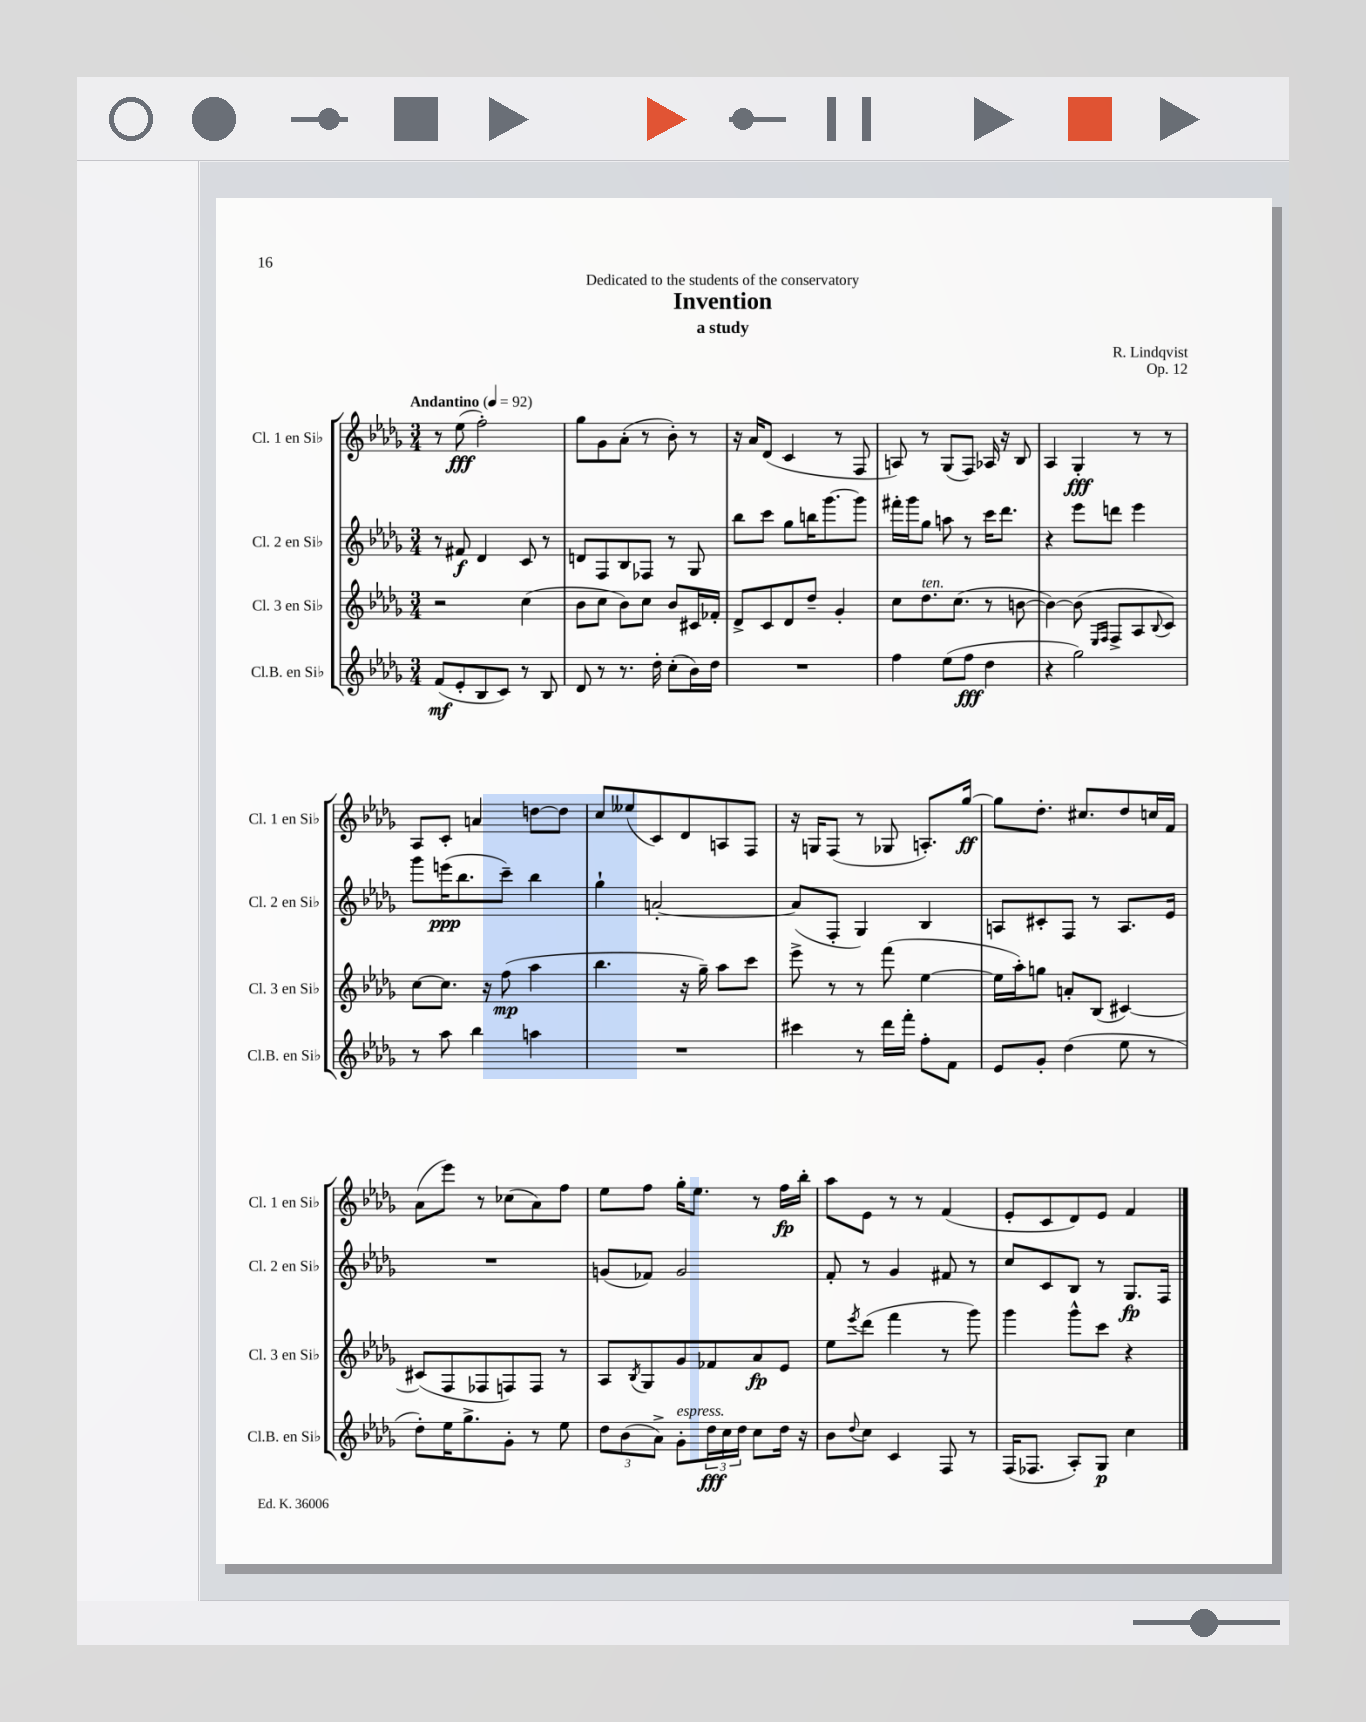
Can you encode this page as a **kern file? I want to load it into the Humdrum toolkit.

**kern	**dynam	**kern	**dynam	**kern	**dynam	**kern	**dynam
*part4	*part4	*part3	*part3	*part2	*part2	*part1	*part1
*staff4	*staff4	*staff3	*staff3	*staff2	*staff2	*staff1	*staff1
*I"Cl.B. en Si♭	*	*I"Cl. 3 en Si♭	*	*I"Cl. 2 en Si♭	*	*I"Cl. 1 en Si♭	*
*I'Cl.B. en Si♭	*	*I'Cl. 3 en Si♭	*	*I'Cl. 2 en Si♭	*	*I'Cl. 1 en Si♭	*
*clefG2	*	*clefG2	*	*clefG2	*	*clefG2	*
*k[b-e-a-d-g-]	*	*k[b-e-a-d-g-]	*	*k[b-e-a-d-g-]	*	*k[b-e-a-d-g-]	*
*M3/4	*	*M3/4	*	*M3/4	*	*M3/4	*
*MM92	*	*MM92	*	*MM92	*	*MM92	*
=1	=1	=1	=1	=1	=1	=1	=1
!	!	!	!	!	!	!LO:TX:a:B:t=Andantino	!
(8f/L	mf	2r	.	8r	.	8r	.
8e-'/	.	.	.	8f#X/	f	(8ee-\	fff
8B-/	.	.	.	4d-/	.	2ff'\)	.
8c/J)	.	.	.	.	.	.	.
8r	.	(4cc\	.	8c/	.	.	.
8B-/	.	.	.	8r	.	.	.
=2	=2	=2	=2	=2	=2	=2	=2
8d-/	.	8b-\L	.	8dn/L	.	8gg-\L	.
8r	.	8cc\J	.	8F/	.	8g-\	.
8.r	.	8b-\L)	.	8B-/	.	(8a-'\J	.
.	.	8cc\J	.	8F-X/J	.	8r	.
16dd-'\	.	.	.	.	.	.	.
(8cc'\L	.	8b-/L	.	8r	.	8b-'\)	.
16b-\L)	.	16c#X/L	.	8G-/	.	8r	.
16dd-\JJ	.	16f-X'/JJ	.	.	.	.	.
=3	=3	=3	=3	=3	=3	=3	=3
2.r	.	8d-^/L	.	8bb-\L	.	16r	.
.	.	.	.	.	.	16a-/KL	.
.	.	8c/	.	8ccc\J	.	(8d-/J	.
.	.	8d-/	.	8gg-\L	.	4c/	.
.	.	8dd-~/J	.	16bbn\K	.	.	.
.	.	.	.	[8.ggg-\	.	.	.
.	.	4g-'/	.	.	.	8r	.
.	.	.	.	8ggg-\J]	.	8F/	.
=4	=4	=4	=4	=4	=4	=4	=4
4ff\	.	8cc\L	.	16fff#X'\LL	.	8An/)	.
.	.	.	.	16ggg-\J	.	.	.
!	!	!LO:TX:a:i:t=ten.	!	!	!	!	!
.	.	8.dd-\	.	8gg-\J	.	8r	.
(8ee-\L	.	.	.	8aan\	.	(8G-/L	.
.	.	(8.cc\J	.	.	.	.	.
8ff\J	fff	.	.	8r	.	8F/J)	.
4dd-\	.	8r	.	16ccc\KL	.	16A-X/	.
.	.	.	.	8.ddd-\J	.	16r	.
.	.	[8bn\	.	.	.	8B-/	.
=5	=5	=5	=5	=5	=5	=5	=5
4r	.	4b\_)	.	4r	.	4A-/	.
2gg-\)	.	(8b\]	.	8eee-\L	.	4G-'/	fff
.	.	16qqE-/LL	.	.	.	.	.
.	.	16qqF/JJ	.	.	.	.	.
.	.	8F^/L	.	8dddn\J	.	.	.
.	.	8A-/	.	4eee-\	.	8r	.
.	.	8qqB-/	.	.	.	.	.
.	.	8c/J)	.	.	.	8r	.
!!LO:LB:g=z
=6	=6	=6	=6	=6	=6	=6	=6
8r	.	[8cc\L	.	8ggg-\L	.	8A-/L	.
8aa-\	.	8.cc\J]	.	(16eeen\K	ppp	8c'/J	.
.	.	.	.	8.bb-\	.	.	.
4bb-\	.	.	.	.	.	4an/	.
.	.	16r	.	.	.	.	.
.	.	(8ff\	mp	8ccc~\J)	.	.	.
4aan\	.	4aa-\	.	4bb-\	.	[8ddn\L	.
.	.	.	.	.	.	8dd\J]	.
=7	=7	=7	=7	=7	=7	=7	=7
2.r	.	4.bb-\	.	4gg-`\	.	8cc/L	.
.	.	.	.	.	.	(8ee--X/	.
.	.	.	.	[2an'/	.	8c/)	.
.	.	16r	.	.	.	8d-/	.
.	.	16gg-~\)	.	.	.	.	.
.	.	8aa-\L	.	.	.	8An/	.
.	.	8ccc\J	.	.	.	8F/J	.
=8	=8	=8	=8	=8	=8	=8	=8
4ccc#X\	.	8eee-^\	.	(8a/L]	.	16r	.
.	.	.	.	.	.	16Gn/KL	.
.	.	8r	.	8F'/J	.	(8F/J	.
8r	.	8r	.	4G-/)	.	8r	.
16ddd-\LL	.	(8fff\	.	.	.	8G-X/	.
16fff'\JJ	.	.	.	.	.	.	.
8ff'\L	.	[4ee-\	.	4B-/	.	8.An'/L)	.
8f\J	.	.	.	.	.	.	.
.	.	.	.	.	.	[16gg-/Jk	ff
=9	=9	=9	=9	=9	=9	=9	=9
8e-/L	.	16ee-\LL]	.	8An/L	.	8gg-\L]	.
.	.	16aa-'\J)	.	.	.	.	.
8g-'/J	.	8ggn\J	.	8c#X'/	.	8.dd-'\J	.
(4dd-\	.	8an'/L	.	8F/J	.	.	.
.	.	.	.	.	.	8.cc#X/L	.
.	.	(8B-/J	.	8r	.	.	.
8ee-\	.	[4c#X/)	.	8.A/L	.	8dd-/	.
8r	.	.	.	.	.	16ccn/L	.
.	.	.	.	16e-/Jk	.	16f/JJ	.
!!LO:LB:g=z
=10	=10	=10	=10	=10	=10	=10	=10
8dd-'\L)	.	(8c#X/L]	.	2.r	.	(8a-\L	.
16ee-\K	.	8F/	.	.	.	8eee-\J)	.
8.gg-^\	.	.	.	.	.	.	.
.	.	8F-X/	.	.	.	8r	.
8g-'\J	.	8Fn/)	.	.	.	(8cc-X\L	.
8r	.	8F/J	.	.	.	8a-\)	.
8ee-\	.	8r	.	.	.	8ff\J	.
=11	=11	=11	=11	=11	=11	=11	=11
12dd-\L	.	8A-/L	.	(8gn/L	.	8ee-\L	.
(12b-\	.	.	.	.	.	.	.
.	.	8qB-/	.	.	.	.	.
.	.	8G-/	.	8f-X/J)	.	8ff\J	.
12a-^\J)	.	.	.	.	.	.	.
!LO:TX:a:i:t=espress.	!	!	!	!	!	!	!
8g-'\L	.	8g-/	.	2g/	.	16gg-'\KL	.
.	.	.	.	.	.	8.ee-\J	.
24dd-\L	fff	8f-X/	.	.	.	.	.
24cc\	.	.	.	.	.	.	.
24dd-\JJ	.	.	.	.	.	.	.
8cc\L	.	8a-/	fp	.	.	8r	.
16dd-\Jk	.	8e-/J	.	.	.	16ff\LL	fp
16r	.	.	.	.	.	16bb-'\JJ	.
=12	=12	=12	=12	=12	=12	=12	=12
8b-\L	.	8ee-\L	.	8f'/	.	8aa-\L	.
8qqdd-/	.	8qeee-/	.	.	.	.	.
8cc\J	.	(8ddd-\J	.	8r	.	8e-\J	.
4c/	.	4fff\	.	4g-/	.	8r	.
.	.	.	.	.	.	8r	.
8F/	.	8r	.	8f#X/	.	(4f/	.
8r	.	8ggg-\)	.	8r	.	.	.
=13	=13	=13	=13	=13	=13	=13	=13
(16F/KL	.	4ggg-\	.	8cc/L	.	8e-'/L	.
8.F-X/J	.	.	.	.	.	.	.
.	.	.	.	8c/	.	8c/	.
8A-'/L)	.	8ggg-^^\L	.	8B-/J	.	8d-/)	.
8G-/J	p	8ccc\J	.	8r	.	8e-/J	.
4cc\	.	4r	.	8.G-/L	fp	4f/	.
.	.	.	.	16F/Jk	.	.	.
==	==	==	==	==	==	==	==
*-	*-	*-	*-	*-	*-	*-	*-
